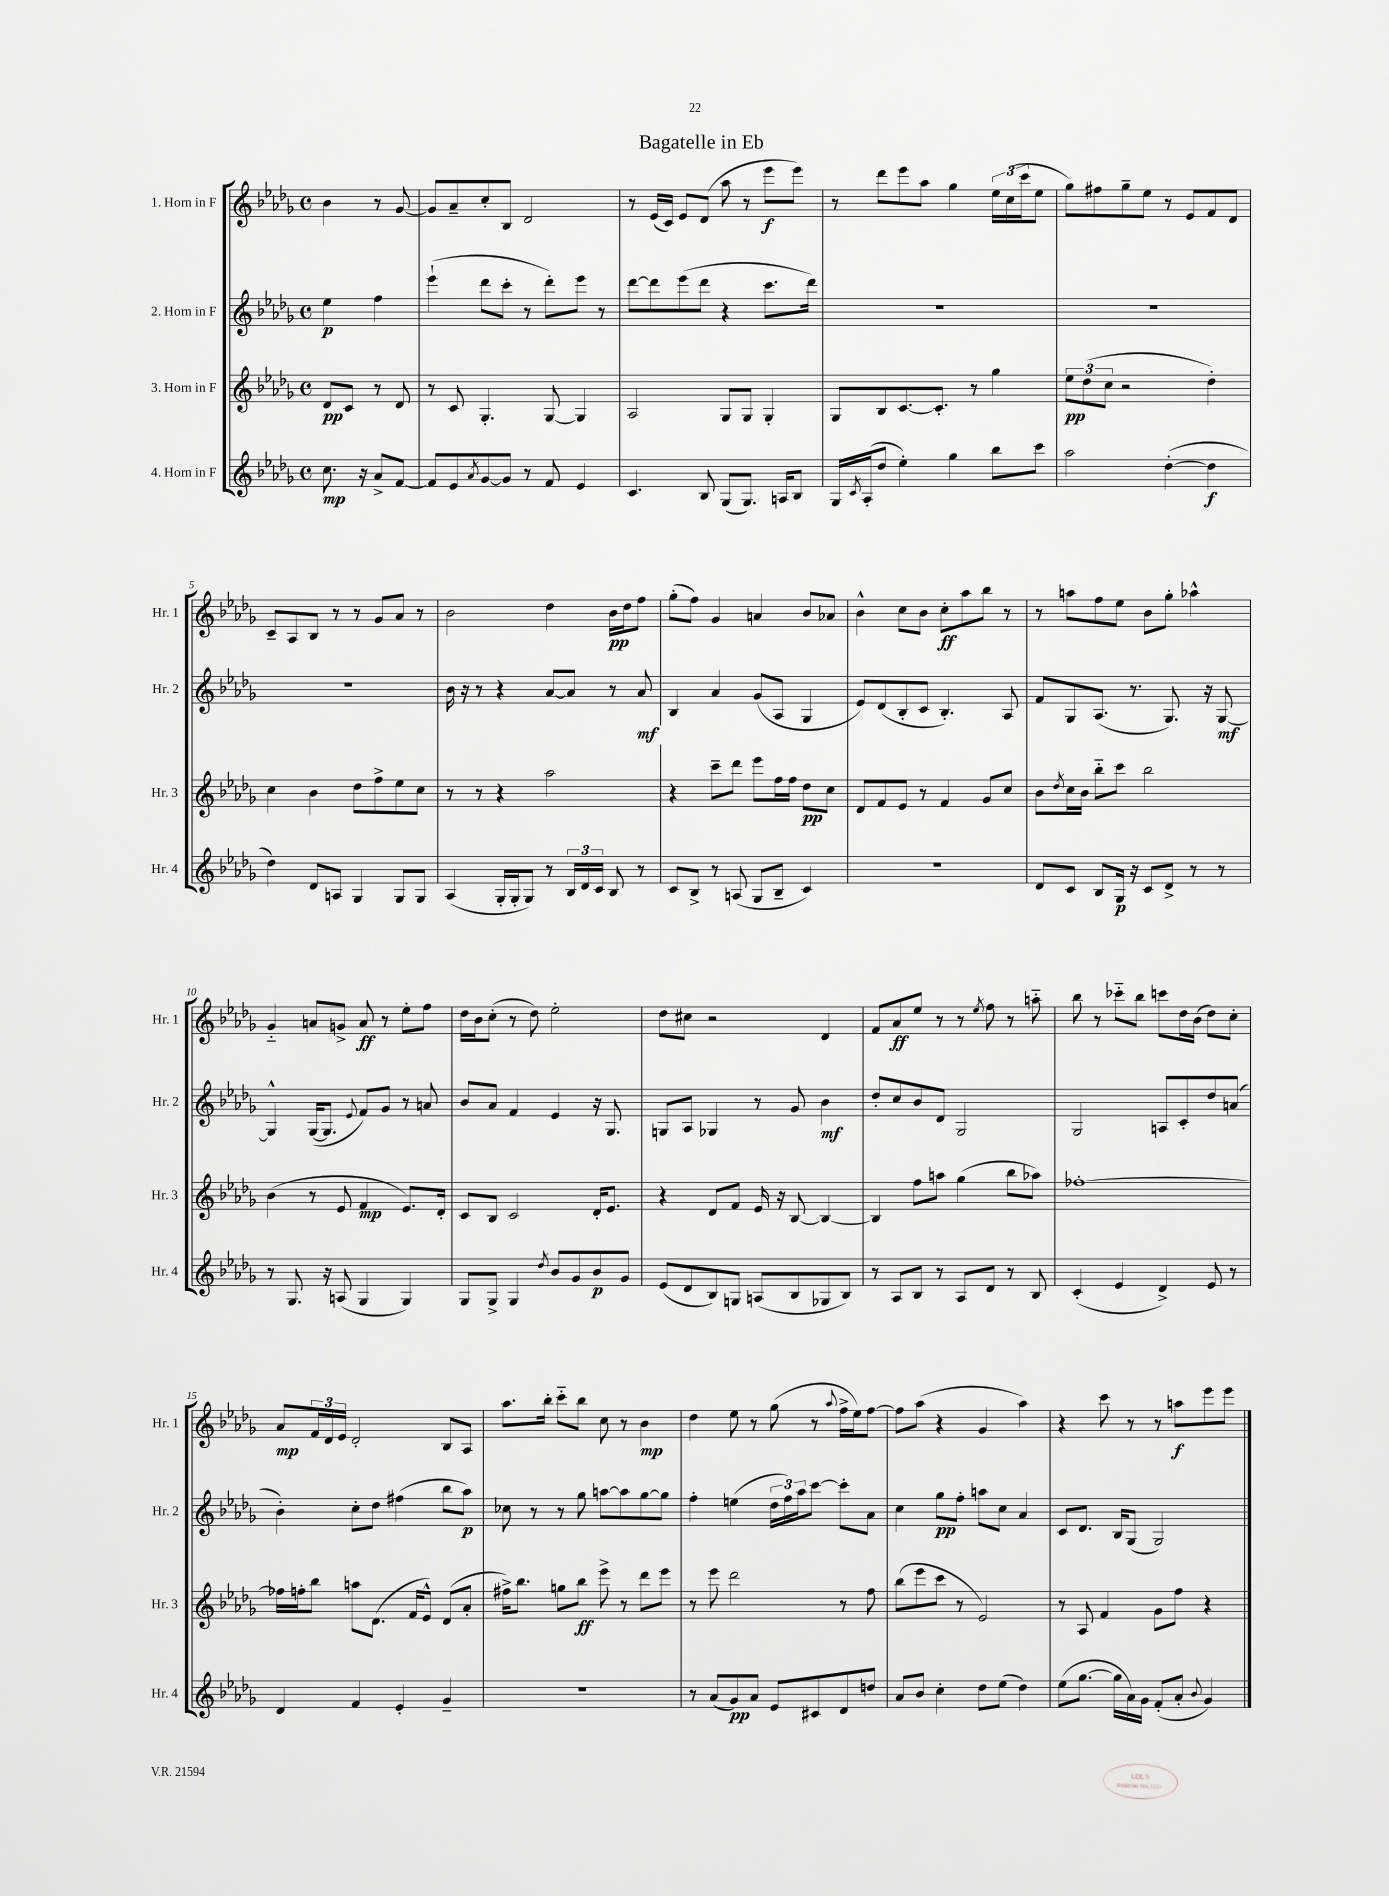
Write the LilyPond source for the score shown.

\header { title = "Bagatelle in Eb" }
<<
\new StaffGroup <<
\new Staff = "s0" \with { instrumentName = "1. Horn in F" shortInstrumentName = "Hr. 1" } {
    \clef treble \key des \major \defaultTimeSignature \time 4/4 \partial 2
    bes'4 r8 ges'8~ |
    ges'8 aes'8-- c''8-. bes8 des'2 |
    r8 ees'16( c'16) ees'8 des'8( aes''8 r8 ees'''8\f ees'''8) |
    r8 des'''8 ees'''8 aes''8 ges''4 \tuplet 3/2 { ees''16 c''16( c'''16 } ees''8 |
    ges''8) fis''8 ges''8-- ees''8 r8 ees'8 f'8 des'8 |
    c'8-- aes8 bes8 r8 r8 ges'8 aes'8 r8 |
    bes'2 des''4 bes'16\pp des''16 f''8 |
    ges''8-.( f''8) ges'4 a'4 bes'8 aes'8 |
    bes'4-^ c''8 bes'8 c''8-.\ff aes''8 bes''8 r8 |
    r8 a''8 f''8 ees''8 bes'8 ges''8-. aes''4-^ |
    ges'4-_ a'8 g'8-> a'8\ff r8 ees''8-. f''8 |
    des''16 bes'16 c''8-.( r8 des''8) ees''2-. |
    des''8 cis''8 r2 des'4 |
    f'8 aes'8\ff ees''8 r8 r8 \acciaccatura { ees''8 } f''8 r8 a''8-_ |
    bes''8 r8 ces'''8-_ bes''8 c'''8 des''16 bes'16( des''8) c''8-. |
    aes'8\mp \tuplet 3/2 { f'16 des'16 ees'16 } des'2-. bes8 aes8 |
    aes''8. bes''16-. c'''8-_ bes''8 c''8 r8 bes'4\mp |
    des''4 ees''8 r8 ges''8( r8 \appoggiatura { aes''8 } f''16-> ees''16) f''8~ |
    f''8 aes''8( r4 ges'4 aes''4) |
    r4 c'''8 r8 r8 a''8\f ees'''8 ees'''8 \bar "|." |
}
\new Staff = "s1" \with { instrumentName = "2. Horn in F" shortInstrumentName = "Hr. 2" } {
    \clef treble \key des \major \defaultTimeSignature \time 4/4 \partial 2
    ees''4\p f''4 |
    ees'''4-!( des'''8 c'''8-. r8 des'''8-.) ees'''8 r8 |
    des'''8~ des'''8 ees'''8( des'''8 r4 c'''8. des'''16) |
    R1 |
    R1 |
    R1 |
    bes'16 r16 r8 r4 aes'8~ aes'8 r8 aes'8\mf |
    bes4 aes'4 ges'8( aes8 ges4 |
    ees'8) des'8( bes8-. c'8 bes4.-.) aes8 |
    f'8 ges8 aes8.( r8. ges8.) r16 ges8~\mf |
    ges4-^ ges16~( ges8. \appoggiatura { ees'8 } f'8) ges'8 r8 a'8 |
    bes'8 aes'8 f'4 ees'4 r16 ges8. |
    g8 aes8 ges4 r8 ges'8 bes'4\mf |
    des''8-. c''8 bes'8 des'8 ges2 |
    ges2 a8 c'8-. des''8 a'8( |
    bes'4-.) c''8-. des''8 fis''4( bes''8 aes''8\p) |
    ces''8 r8 r8 ges''8 a''8~ a''8 ges''8~ ges''8 |
    f''4-. e''4( \tuplet 3/2 { des''16 f''16) aes''16 } c'''8~ c'''8-. aes'8 |
    c''4 ges''8\pp f''8-. a''8 c''8 aes'4 |
    c'8 des'8. bes16 ges8( ges2) \bar "|." |
}
\new Staff = "s2" \with { instrumentName = "3. Horn in F" shortInstrumentName = "Hr. 3" } {
    \clef treble \key des \major \defaultTimeSignature \time 4/4 \partial 2
    des'8\pp c'8 r8 des'8 |
    r8 c'8 ges4.-. ges8~ ges4 |
    aes2 ges8 ges8 ges4-. |
    ges8 bes8 c'8.~ c'8.-. r8 ges''4 |
    \tuplet 3/2 { ees''8\pp des''8( c''8 } r2 des''4-.) |
    c''4 bes'4 des''8 f''8-> ees''8 c''8 |
    r8 r8 r4 aes''2 |
    r4 c'''8-- des'''8 ees'''8 f''16 f''16 des''8\pp c''8 |
    des'8 f'8 ees'8 r8 f'4 ges'8 c''8 |
    bes'8 \acciaccatura { des''8 } c''16 bes'16 bes''8-_ c'''8 bes''2 |
    bes'4( r8 ees'8 f'4\mp ees'8.) des'16-. |
    c'8 bes8 c'2 des'16-. ees'8. |
    r4 des'8 f'8 ees'16 r16 bes8~ bes4~ |
    bes4 f''8 a''8 ges''4( bes''8 aes''8) |
    fes''1~-. |
    fes''16 f''16-. bes''8 a''8 des'8.( f'16 ees'8-^) des'8( aes'8-. |
    fis''16->) bes''8. g''8 bes''8\ff ees'''8-> r8 des'''8 ees'''8 |
    r8 ees'''8 des'''2 r8 f''8 |
    bes''8( ees'''8 c'''8 r8 ees'2) |
    r8 aes8 f'4 ges'8 f''8 r4 \bar "|." |
}
\new Staff = "s3" \with { instrumentName = "4. Horn in F" shortInstrumentName = "Hr. 4" } {
    \clef treble \key des \major \defaultTimeSignature \time 4/4 \partial 2
    c''8.\mp r16 aes'8-> f'8~ |
    f'8 ees'8 \acciaccatura { aes'8 } ges'8~ ges'8 r8 f'8 ees'4 |
    c'4. bes8 ges8( ges8.) a16 bes8 |
    ges16 \acciaccatura { c'8 } aes16-.( des''8 ees''4-.) ges''4 bes''8 c'''8 |
    aes''2 des''4~-.( des''4\f |
    des''4) des'8 a8 ges4 ges8 ges8 |
    aes4( ges16-. ges16-. ges8) r8 \tuplet 3/2 { bes16 des'16 c'16 } bes8 r8 |
    c'8 bes8-> r8 a8( ges8 bes8-- c'4) |
    R1 |
    des'8 c'8 bes8 ges16\p r16 c'8 des'8-> r8 r8 |
    r8 ges8. r16 a8( ges4 ges4) |
    ges8 ges8-> ges4 \acciaccatura { des''8 } bes'8 ges'8 bes'8\p ges'8 |
    ees'8( des'8 bes8) g8 a8( bes8 ges8 bes8) |
    r8 aes8 bes8 r8 aes8 des'8 r8 bes8 |
    c'4-.( ees'4 des'4->) ees'8 r8 |
    des'4 f'4 ees'4-. ges'4-- |
    R1 |
    r8 aes'8( ges'8\pp) aes'8 ees'8 cis'8 des'8 d''8 |
    aes'8 bes'8 c''4-. des''8 ees''8( des''4) |
    ees''8( ges''8.~ ges''16 aes'16) ges'16 f'8-.( aes'8-. \appoggiatura { bes'8 } ges'4) \bar "|." |
}
>>
>>
